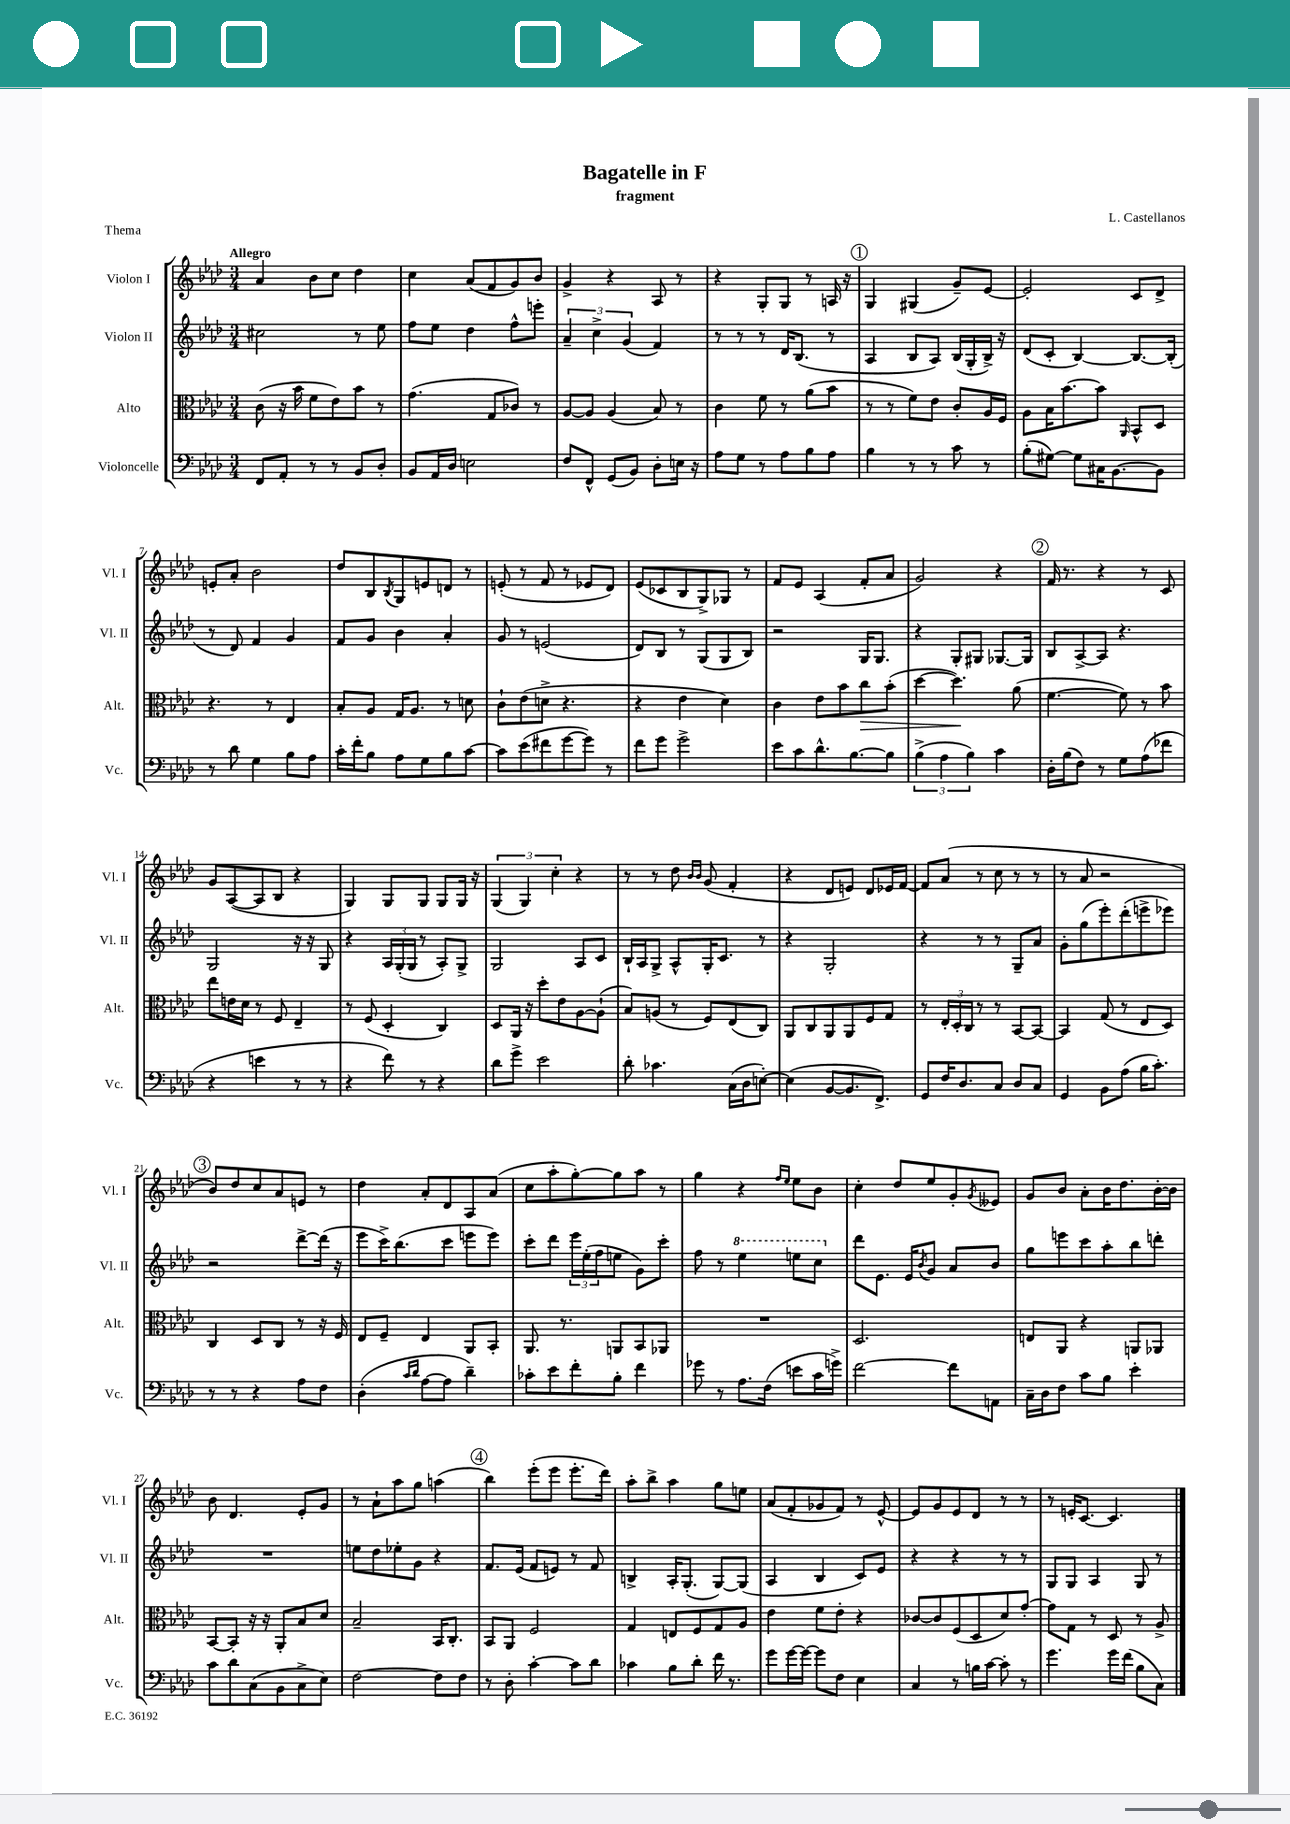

**kern	**kern	**dynam	**kern	**kern
*part4	*part3	*part3	*part2	*part1
*staff4	*staff3	*staff3	*staff2	*staff1
*I"Violoncelle	*I"Alto	*	*I"Violon II	*I"Violon I
*I'Vc.	*I'Alt.	*	*I'Vl. II	*I'Vl. I
*clefF4	*clefC3	*	*clefG2	*clefG2
*k[b-e-a-d-]	*k[b-e-a-d-]	*	*k[b-e-a-d-]	*k[b-e-a-d-]
*M3/4	*M3/4	*	*M3/4	*M3/4
=1	=1	=1	=1	=1
!	!	!	!	!LO:TX:a:B:t=Allegro
8FF/L	(8c\	.	2cc#X\	4a-/
8AA-'/J	16r	.	.	.
.	16b-\	.	.	.
8r	8f\L	.	.	8b-\L
8r	8e-\)	.	.	8cc\J
8BB-/L	8b-\J	.	8r	4dd-\
8D-'/J	8r	.	8ee-\	.
=2	=2	=2	=2	=2
8BB-/L	(4.g\	.	8ff\L	4cc\
16AA-/L	.	.	8ee-\J	.
16D-/JJ	.	.	.	.
2En\	.	.	4dd-\	(8a-/L
.	8G/L	.	.	8f/
.	8c-X/J)	.	8ff^^\L	8g/)
.	8r	.	8eeen'\J	8b-/J
=3	=3	=3	=3	=3
8F/L	[8A-/L	.	6a-~/	4g^/
8FF^^/J	8A-/J]	.	.	.
.	.	.	6cc^\	.
(8GG/L	(4A-/	.	.	4r
.	.	.	(6g/	.
8BB-/J)	.	.	.	.
8D-'\L	8B-/)	.	4f/)	8A-/
16En\Jk	8r	.	.	8r
16r	.	.	.	.
=4	=4	=4	=4	=4
8A-\L	4c\	.	8r	4r
8G\J	.	.	8r	.
8r	8f\	.	8r	8G'/L
8A-\L	8r	.	16d-/KL	8G/J
.	.	.	(8.B-/J	.
8B-\	(8a-\L	.	.	8r
8A-\J	8b-\J	.	8r	16An/
.	.	.	.	16r
!!LO:REH:place=s1:t=1
=5	=5	=5	=5	=5
4B-\	8r	.	4A-/	4G/
.	8r	.	.	.
8r	8f\L)	.	8B-/L	(4G#X/
8r	8e-\J	.	8A-/J)	.
8c\	8c'/L	.	(16B-/LL	8g~/L)
.	.	.	16G'/	.
8r	16A-/L	.	16B-^/JJ)	[8e-/J
.	16F/JJ	.	16r	.
=6	=6	=6	=6	=6
(8B-'\L	8A-\L	.	(8d-/L	2e-'/]
[8G#X\J)	16B-\K	.	8c'/J	.
.	[8.b-\	.	.	.
8G#\L]	.	.	[4B-/)	.
16C#X\K	8b-\J]	.	.	.
[8.BB-\	.	.	.	.
.	16qqAA-/	.	.	.
.	8BB-^^/L	.	8.B-/L_	8c/L
8BB-\J]	8D-/J	.	.	8d-^/J
.	.	.	(16B-'/Jk]	.
!!LO:LB:g=z
=7	=7	=7	=7	=7
8r	4.r	.	8r	8en'/L
8d-\	.	.	8d-/)	8a-'/J
4G\	.	.	4f/	2b-\
.	8r	.	.	.
8B-\L	4E-/	.	4g/	.
8A-\J	.	.	.	.
=8	=8	=8	=8	=8
16c'\LL	8B-'/L	.	8f/L	8dd-/L
16f'\J	.	.	.	.
8B-\J	8A-/J	.	8g/J	8B-/
.	.	.	.	8qB-/
8A-\L	16G/KL	.	4b-\	8G/
.	8.A-/J	.	.	.
8G\	.	.	.	8en/
8B-\	8r	.	4a-'/	8dn/J
[8c\J	8dn\	.	.	8r
=9	=9	=9	=9	=9
8c\L]	8c`\L	.	8g/	(8en'/
(8e-\	(8e-\	.	8r	8r
8f#X\	8dn^\J	.	(2en/	8f/
[8g\	4.r	.	.	8r
8g\J])	.	.	.	8e-X/L
8r	.	.	.	8d-/J)
=10	=10	=10	=10	=10
8f\L	4r	.	8d-/L)	(8e-/L
8g\J	.	.	8B-/J	8c-X/
2g^\	4e-\	.	8r	8B-/
.	.	.	(8G/L	8G^/)
.	4d-\)	.	8G/	8G-X/J
.	.	.	8B-/J)	8r
=11	=11	=11	=11	=11
8e-\L	4c\	.	2r	8f/L
8c\	.	.	.	8e-/J
8.d-^^\	8e-\L	.	.	(4A-/
.	8b-\	.	.	.
[8.B-\	.	.	.	.
!	!	!LO:HP:b	!	!
.	8cc\	>	16G/KL	8f'/L
.	.	.	8.G/J	.
8B-\J]	(8b-'\J	.	.	8a-/J
=12	=12	=12	=12	=12
(6B-^\	[4dd-\	.	4r	2g/)
6A-\	.	.	.	.
.	4.dd-\])	.	8G'/L	.
6B-\)	.	.	.	.
.	.	.	8G#X/J	.
4c\	.	.	[8.G-X/L	4r
.	(8a-\	]	.	.
.	.	.	16G-/Jk]	.
!!LO:REH:place=s1:t=2
=13	=13	=13	=13	=13
16D-'\LL	[4.f\	.	8B-/L	16f/
(16B-\J	.	.	.	8.r
8F\J)	.	.	[8A-^/	.
8r	.	.	8A-/J]	4r
8G\L	8f\])	.	4.r	.
(8A-\	8r	.	.	8r
8f-X\J	8b-\	.	.	8c/
!!LO:LB:g=z
=14	=14	=14	=14	=14
4r	8ee-\L	.	2G/	8g/L
.	16en\L	.	.	([8A-/
.	16d-\JJ	.	.	.
4en\	8r	.	.	8A-/]
.	8F/	.	.	8B-/J
8r	4E-~/	.	16r	4r
.	.	.	16r	.
8r	.	.	8G/	.
=15	=15	=15	=15	=15
4r	8r	.	4r	4G/)
.	(8F/	.	.	.
8f\)	4D-'/	.	24A-/LL	8G/L
.	.	.	(24G'/	.
.	.	.	24G/JJ	.
8r	.	.	8r	8G/J
4r	4C/)	.	8A-'/L)	8G/L
.	.	.	8G^/J	16G/Jk
.	.	.	.	16r
=16	=16	=16	=16	=16
8d-\L	8D-/L	.	2G/	(6G/
8g^\J	16AA-/Jk	.	.	.
.	.	.	.	6G/)
.	16r	.	.	.
2e-\	8dd-'\L	.	.	.
.	.	.	.	6cc'\
.	8e-\	.	.	.
.	[8A-\	.	8A-/L	4r
.	(8A-`\J]	.	8c/J	.
=17	=17	=17	=17	=17
8d-'\	8B-/L)	.	16B-`/LL	8r
.	.	.	16A-/J	.
4.c-X\	(8An/J	.	8G^/J	8r
.	8r	.	8A-^^/L	8dd-\
.	.	.	.	16qqb-/LL
.	.	.	.	16qqb-/JJ
.	8F/L)	.	16G'/K	(8g/
.	.	.	8.c/J	.
(16C\LL	(8E-/	.	.	4f'/
16D-\J	.	.	.	.
[8En'\J)	8C/J)	.	8r	.
=18	=18	=18	=18	=18
(4E\]	8AA-/L	.	4r	4r
.	8C/	.	.	.
[8BB-/L	8AA-/	.	2G'/	8d-/L
8.BB-/]	8AA-/	.	.	8en/J)
.	8F/	.	.	8d-/L
8.FF^/J)	.	.	.	.
.	8G/J	.	.	16e-X/L
.	.	.	.	[16f/JJ
=19	=19	=19	=19	=19
8GG/L	8r	.	4r	8f/L]
16F/K	24E-'/LL	.	.	(8a-/J
.	24D-'/	.	.	.
8.D-/	.	.	.	.
.	24C/JJ	.	.	.
.	8r	.	8r	8r
8C/J	8r	.	8r	8cc\
8D-/L	[8BB-/L	.	8G~/L	8r
8C/J	8BB-/J_	.	8a-/J	8r
=20	=20	=20	=20	=20
4GG/	4BB-/]	.	8g'\L	8r
.	.	.	(8gg\	8a-/
8BB-\L	(8G/	.	8eee-'\)	2r
(8A-\J	8r	.	(8ddd-'\	.
16B-\KL	8E-/L	.	8eeen^\	.
8.c'\J)	.	.	.	.
.	8D-/J)	.	8eee-X\J)	.
!!LO:LB:g=z
!!LO:REH:place=s1:t=3
=21	=21	=21	=21	=21
8r	4C/	.	2r	8b-/L)
8r	.	.	.	8dd-/
4r	8D-/L	.	.	8cc/
.	8C/J	.	.	8a-/
8A-\L	8r	.	[8ddd-^\L	8en/J
8F\J	16r	.	(16ddd-\Jk]	8r
.	16F/	.	16r	.
=22	=22	=22	=22	=22
(4D-'\	8E-/L	.	8eee-\L	4dd-\
.	8F~/J	.	16ccc^\K)	.
.	.	.	(8.bb-\	.
16qqc/LL	.	.	.	.
16qqd-/JJ	.	.	.	.
[8A-\L	4E-/	.	.	8a-'/L
8A-\J]	.	.	8ccc\J	8d-/
4d-~\)	8AA-/L	.	8eeen\L	8A-/
.	8BB-'/J	.	8eee\J)	(8a-/J
=23	=23	=23	=23	=23
8c-X'\L	8.AA-/	.	8ccc'\L	8cc\L
8e-\	.	.	8ddd-\J	8aa-'\
.	8.r	.	.	.
8f'\	.	.	24eee-\LL	[8gg'\)
.	.	.	(24ee-'\	.
.	.	.	24ff\J	.
8B-'\J	8AAn/L	.	8een\J	8gg\]
4f\	8BB-/	.	8g\L)	8aa-\J
.	8AA-X/J	.	8ccc'\J	8r
=24	=24	=24	=24	=24
8g-X\	2.r	.	8ff\	4gg\
8r	.	.	8r	.
*	*	*	*8va	*
8.A-\L	.	.	4eee-\	4r
(16F\Jk	.	.	.	.
.	.	.	.	16qqff/LL
.	.	.	.	16qqee-/JJ
8en\L	.	.	8eeen\L	8ee-\L
16c\L	.	.	8ccc\J	8b-\J
16gn^\JJ)	.	.	.	.
=25	=25	=25	=25	=25
*	*	*	*X8va	*
[2f\	2.D-/	.	8ddd-\L	4cc'\
.	.	.	8.e-\J	.
.	.	.	.	8dd-/L
.	.	.	16e-/KL	.
.	.	.	8qb-/	.
.	.	.	8g/J	8ee-/
8f\L]	.	.	8a-/L	8g'/
.	.	.	.	8qg/
8AAn\J	.	.	8b-/J	8e--X/J
=26	=26	=26	=26	=26
16C~\LL	8En/L	.	8gg\L	8g/L
16D-\J	.	.	.	.
8F\J	8AA-/J	.	8eeen\	8b-/J
8c\L	4r	.	8ccc\	8a-'\L
8B-\J	.	.	8aa-'\	16b-\K
.	.	.	.	8.dd-\
4e-'\	8AAn/L	.	8bb-\	.
.	8AA-X/J	.	8dddn'\J	[16b-'\L
.	.	.	.	16b-\JJ]
!!LO:LB:g=z
=27	=27	=27	=27	=27
8c\L	[8BB-/L	.	2.r	8b-\
8d-\	8BB-'/J]	.	.	4.d-/
(8C\	16r	.	.	.
.	16r	.	.	.
8BB-\	8AA-'/L	.	.	.
8C^\	8B-/	.	.	8e-'/L
8E-\J)	8d-/J	.	.	8g/J
=28	=28	=28	=28	=28
[2F\	2B-~/	.	8een\L	8r
.	.	.	8dd-\	8a-`\L
.	.	.	8ee-X'\	8aa-\
.	.	.	8g\J	8gg\J
8F\L]	16BB-/KL	.	4r	(4aan\
.	8.C'/J	.	.	.
8F\J	.	.	.	.
!!LO:REH:place=s1:t=4
=29	=29	=29	=29	=29
8r	8BB-/L	.	8.f/L	4bb-\)
8D-'\	8AA-/J	.	.	.
.	.	.	(16e-/Jk	.
[4c'\	2F/	.	8f/L	(8eee-'\L
.	.	.	8en/J)	8eee-\J
8c\L]	.	.	8r	8.eee-'\L
8d-\J	.	.	8f/	.
.	.	.	.	16ddd-\Jk)
=30	=30	=30	=30	=30
4c-X\	4G/	.	4Bn^/	8aa-'\L
.	.	.	.	8bb-^\J
8B-\L	8En/L	.	16A-'/KL	4aa-\
.	.	.	(8.G'/J	.
8d-'\J	8F/	.	.	.
16f\	8G/	.	[8G/L)	8gg\L
8.r	.	.	.	.
.	8A-/J	.	(8G/J]	8een\J
=31	=31	=31	=31	=31
8g\L	4e-\	.	4A-/	(8a-/L
[16g\L	.	.	.	8f'/
16g\JJ_	.	.	.	.
8g\L]	8f\L	.	4B-/	8g-X/
8F\J	8e-'\J	.	.	8f/J)
4E-\	4r	.	8c/L)	8r
.	.	.	8e-/J	[8e-^^/
=32	=32	=32	=32	=32
4C/	[8c-X/L	.	4r	8e-/L]
.	8c-/]	.	.	8g/
8r	(8F/	.	4r	8e-/
16Bn\LL	8D-/	.	.	8d-/J
[16c\JJ	.	.	.	.
8c'\]	8d-/)	.	8r	8r
8r	[8g'/J	.	8r	8r
=33	=33	=33	=33	=33
4.g\	8g\L]	.	8G/L	8r
.	8G\J	.	8G/J	16en'/KL
.	.	.	.	[8.c/J
.	8r	.	4A-/	.
16g\LL	8D-/	.	.	4.c/]
(16f\JJ	.	.	.	.
8B-\L	8r	.	8G/	.
8C\J)	8A-^/	.	8r	.
==	==	==	==	==
*-	*-	*-	*-	*-
